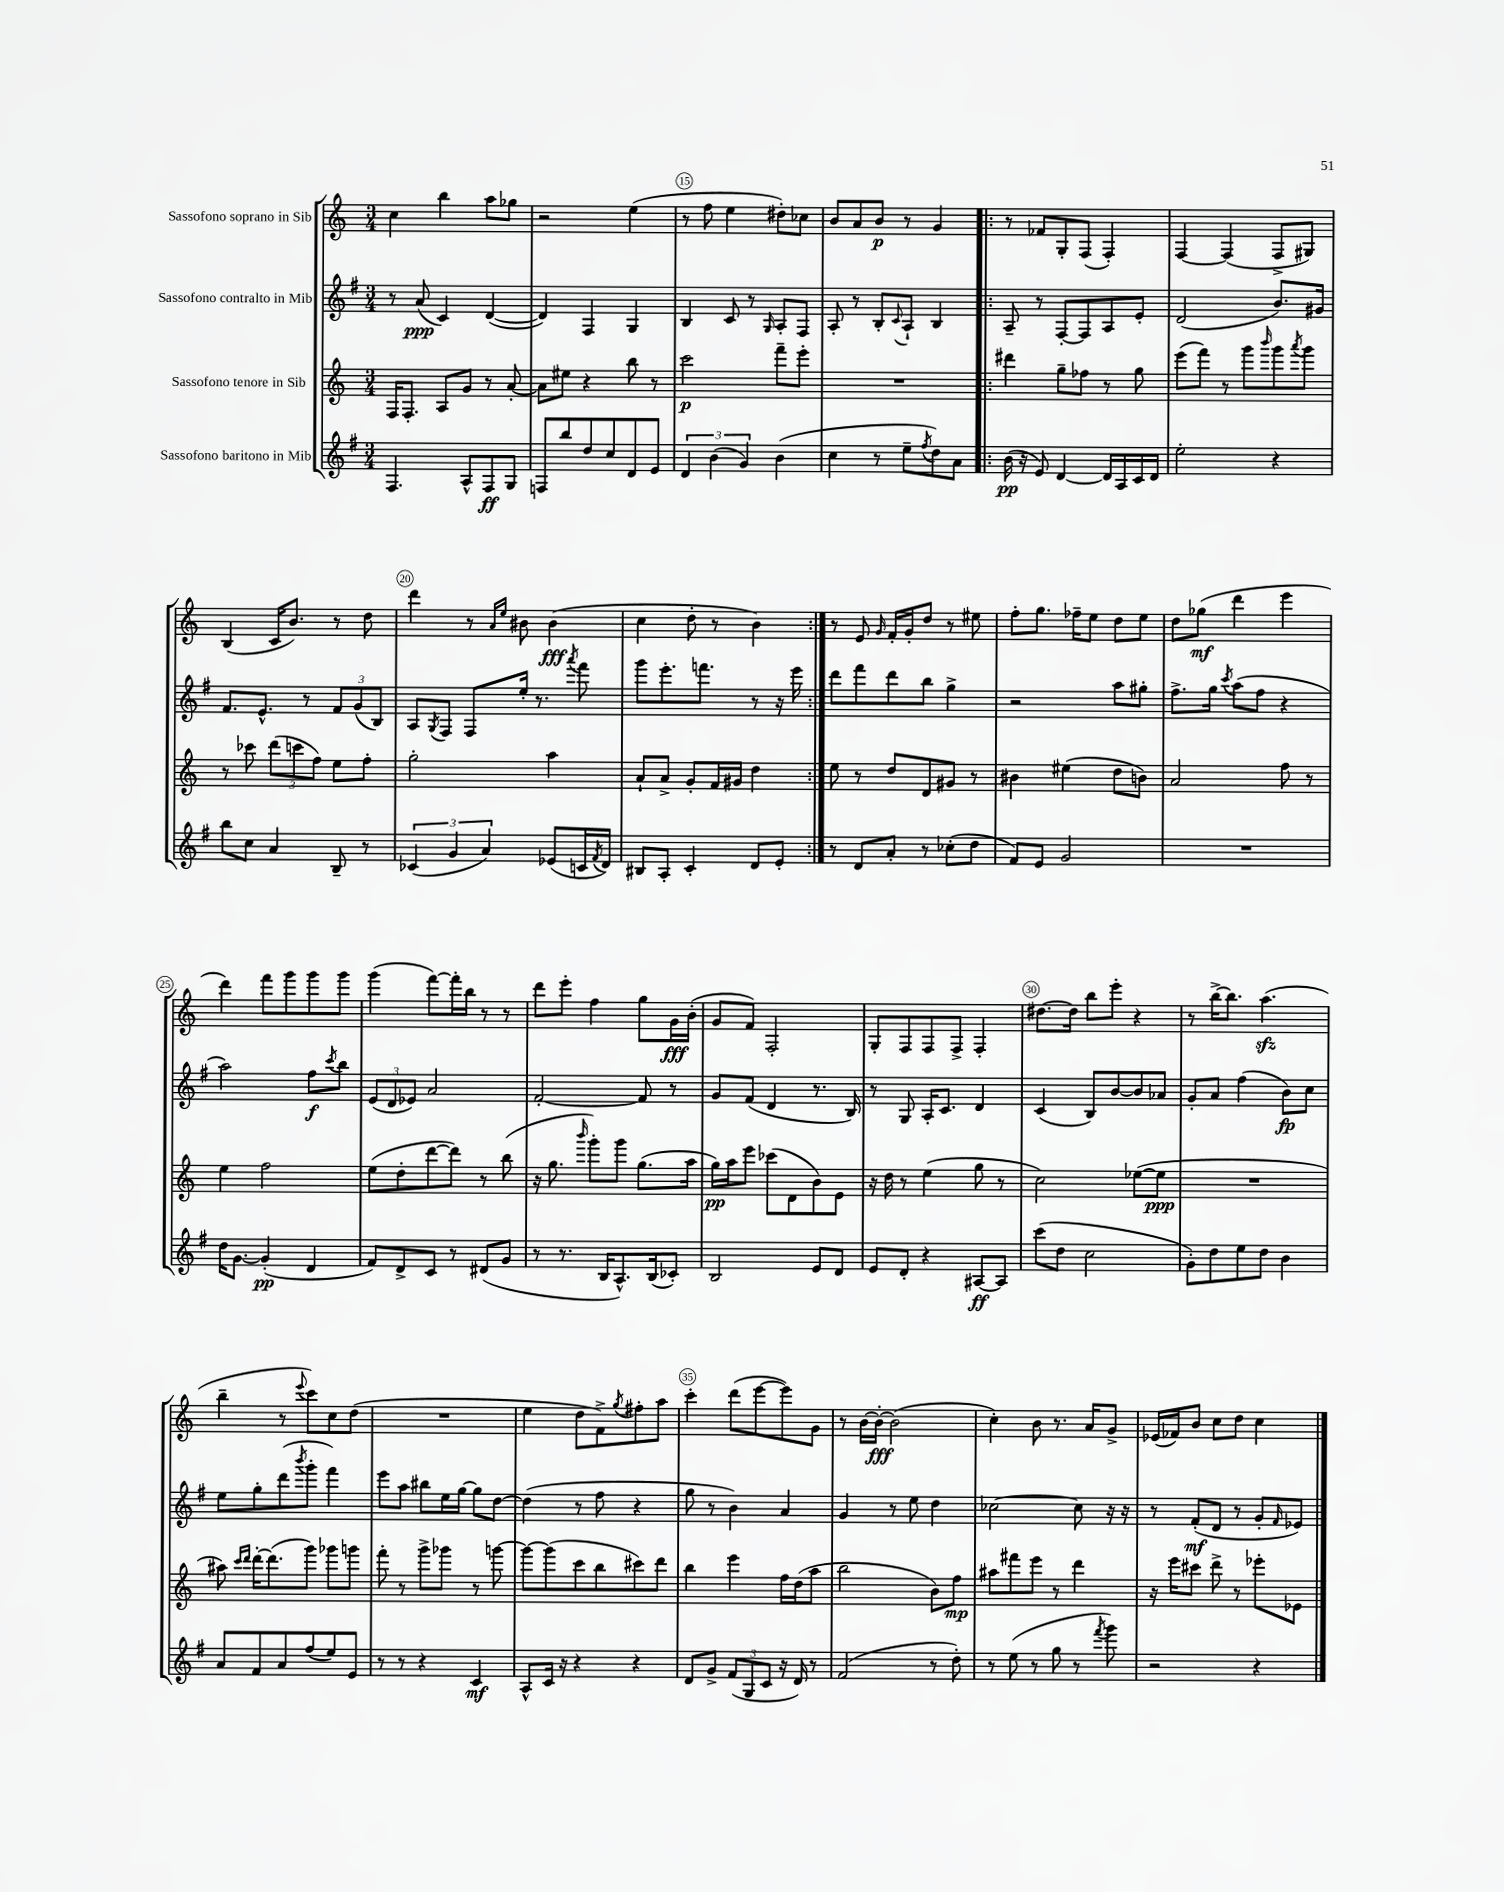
<<
\new StaffGroup <<
\new Staff = "s0" \with { instrumentName = "Sassofono soprano in Sib" } {
    \clef treble \key c \major \numericTimeSignature \time 3/4
    c''4 b''4 a''8 ges''8 |
    r2 e''4( |
    r8 f''8 e''4 dis''8-.) ces''8 |
    b'8 a'8 b'8\p r8 g'4 |
    \repeat volta 2 { r8 fes'8 g8-. f8( f4-.) |
    f4~ f4( f8-> gis8) |
    b4( c'16 b'8.) r8 d''8 |
    d'''4 r8 \grace { a'16 e''16 } bis'8 bis'4\fff( |
    c''4 d''8-. r8 b'4) | }
    r8 e'8 \grace { g'16 } f'16-. g'16-. d''8 r8 eis''8 |
    f''8-. g''8. fes''16-- e''8 d''8 e''8 |
    d''8 ges''8\mf( d'''4 e'''4 |
    d'''4) f'''8 g'''8 g'''8 g'''8 |
    g'''4( f'''8~) f'''16-. b''16 r8 r8 |
    d'''8 e'''8-. f''4 g''8 g'16\fff b'16-.( |
    g'8 f'8) f2-. |
    g8-. f8 f8 f8-> f4-. |
    dis''8.~ dis''16 b''8 e'''8-. r4 |
    r8 b''16~-> b''8. a''4.\sfz( |
    b''4-- r8 \appoggiatura { e'''8 } c'''8) c''8 d''8( |
    R2. |
    e''4 d''8 f'8->) \acciaccatura { g''8 } fis''8-. a''8 |
    c'''4-. d'''8( e'''8~ e'''8) g'8 |
    r8 b'16~ b'16~-.\fff b'2( |
    c''4-.) b'8 r8. a'16 g'8-> |
    ees'16( fes'16) b'8 c''8 d''8 c''4 \bar "|." |
}
\new Staff = "s1" \with { instrumentName = "Sassofono contralto in Mib" } {
    \clef treble \key g \major \numericTimeSignature \time 3/4
    r8 a'8\ppp( c'4) d'4~( |
    d'4) fis4 g4 |
    b4 c'8 r8 \grace { g16 } a8-. fis8 |
    a8-. r8 b8-. \appoggiatura { c'8 } a8-! b4 |
    \repeat volta 2 { a8-- r8 fis8~-. fis8 a8 e'8-. |
    d'2( b'8.) gis'16 |
    fis'8. e'8.-^ r8 \tuplet 3/2 { fis'8 g'8( b8) } |
    a8 \acciaccatura { g8 } fis8 fis8 e''16-. r8. \acciaccatura { a'''8 } fis'''8 |
    g'''8 e'''8.-. f'''8. r8 r16 e'''16 | }
    d'''8 fis'''8 d'''8 b''8 g''4-> |
    r2 a''8 gis''8-. |
    fis''8.-> g''16 \acciaccatura { c'''8 } a''8( fis''8 r4 |
    a''2) fis''8\f \acciaccatura { c'''8 } b''8 |
    \tuplet 3/2 { e'8( d'8 ees'8) } a'2 |
    fis'2~-. fis'8 r8 |
    g'8 fis'8( d'4 r8. b16) |
    r8 g8 a16-. c'8. d'4 |
    c'4( b8) b'8~ b'8 aes'8 |
    g'8-. a'8 fis''4( b'8\fp) c''8 |
    e''8 g''8-. d'''8( \acciaccatura { b'''8 } g'''8-. fis'''4) |
    e'''8 a''8 bis''8 e''16 g''16~ g''8 d''8~ |
    d''4( r8 fis''8 r4 |
    g''8 r8 b'4) a'4 |
    g'4 r8 e''8 d''4 |
    ces''2~ ces''8 r16 r16 |
    r8 fis'8-.\mf( d'8 r8 g'8-. \grace { fis'16 } ees'8) \bar "|." |
}
\new Staff = "s2" \with { instrumentName = "Sassofono tenore in Sib" } {
    \clef treble \key c \major \numericTimeSignature \time 3/4
    f16 f8.-. a8 g'8 r8 a'8~-. |
    a'8 eis''8 r4 b''8 r8 |
    c'''2\p f'''8-- e'''8-. |
    R2. |
    \repeat volta 2 { dis'''4 g''8-- fes''8 r8 g''8 |
    e'''8( f'''8) r8 g'''8 \grace { b'''16 } g'''8 \acciaccatura { a'''8 } g'''8 |
    r8 ces'''8 \tuplet 3/2 { d'''8( c'''8 f''8) } e''8 f''8-. |
    g''2-. a''4 |
    a'8-! a'8-> g'8-. f'16 gis'16 d''4 | }
    e''8 r8 d''8 d'8 gis'8 r8 |
    bis'4 eis''4( d''8 b'8) |
    a'2 f''8 r8 |
    e''4 f''2 |
    e''8( d''8-. d'''8~ d'''8) r8 b''8( |
    r16 g''8. \grace { b'''16 } g'''8-.) g'''8 g''8.( a''16 |
    g''16\pp) a''16 e'''8 ces'''8( d'8 b'8) e'8 |
    r16 d''16 r8 e''4( g''8 r8 |
    c''2) ees''8~( ees''8\ppp |
    R2. |
    ais''8) \grace { c'''16 d'''16 } d'''16~-. d'''8.( g'''8) ges'''8 g'''8 |
    f'''8-. r8 g'''8-> ges'''8 r8 g'''8~ |
    g'''8~ g'''8( c'''8 b''8 cis'''8) d'''8 |
    b''4 e'''4 f''16 d''16( a''8 |
    b''2 b'8) f''8\mp |
    ais''8 fis'''8 e'''8 r8 d'''4 |
    r16 e'''16 cis'''8 d'''8-> r8 ees'''8-. ees'8 \bar "|." |
}
\new Staff = "s3" \with { instrumentName = "Sassofono baritono in Mib" } {
    \clef treble \key g \major \numericTimeSignature \time 3/4
    fis4. a8-^ fis8\ff g8 |
    f8 b''8 d''8 c''8 d'8 e'8 |
    \tuplet 3/2 { d'4 b'4( g'4) } b'4( |
    c''4 r8 e''8-- \acciaccatura { fis''8 } d''8) a'8 |
    \repeat volta 2 { b'16\pp( r16 e'8) d'4~ d'16 a16 c'16 d'16 |
    e''2-. r4 |
    b''8 c''8 a'4 b8-- r8 |
    \tuplet 3/2 { ces'4( g'4 a'4) } ees'8( c'16 \acciaccatura { fis'8 } d'16) |
    bis8 a8-. c'4-. d'8 e'8-. | }
    r8 d'8 a'8-. r8 ces''8-.( d''8 |
    fis'8) e'8 g'2 |
    R2. |
    d''16 g'8.~ g'4-.\pp( d'4 |
    fis'8) d'8-> c'8 r8 dis'8( g'8 |
    r8 r8. b16 a8.-^) b16( ces'8-.) |
    b2 e'8 d'8 |
    e'8 d'8-. r4 ais8~\ff ais8 |
    c'''8( d''8 c''2 |
    g'8-.) d''8 e''8 d''8 b'4 |
    a'8 fis'8 a'8 fis''8( e''8) e'8 |
    r8 r8 r4 c'4\mf |
    a8-^ c'16 r16 r4 r4 |
    d'8 g'8-> \tuplet 3/2 { fis'8( g8 c'8 } r16 d'16) r8 |
    fis'2( r8 d''8-.) |
    r8 e''8( r8 g''8 r8 \acciaccatura { fis'''8 } g'''8) |
    r2 r4 \bar "|." |
}
>>
>>
\layout { \context { \Score currentBarNumber = #13 \override BarNumber.break-visibility = ##(#f #t #t) barNumberVisibility = #(every-nth-bar-number-visible 5) \override BarNumber.stencil = #(make-stencil-circler 0.1 0.3 ly:text-interface::print) } }
